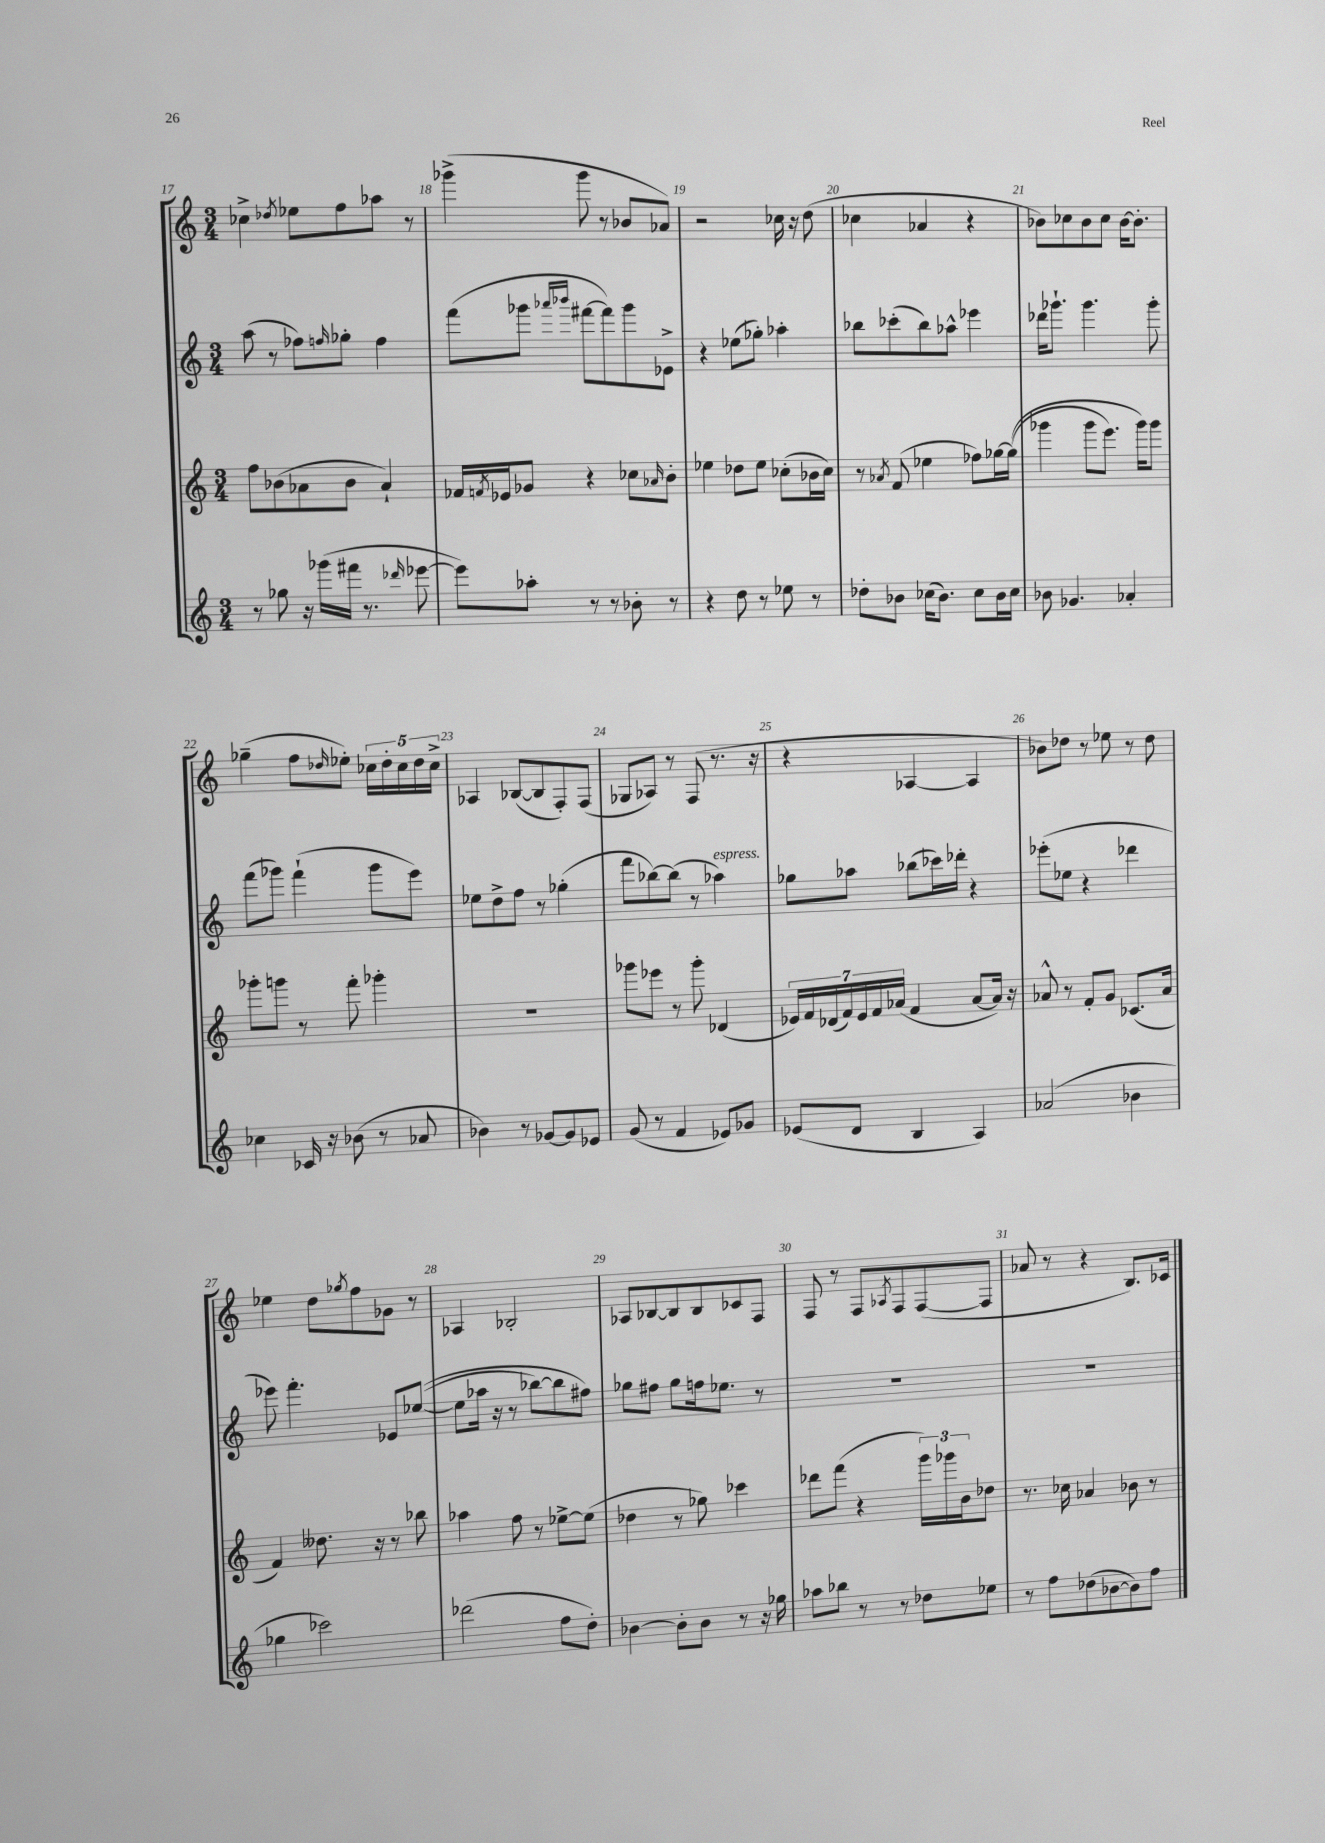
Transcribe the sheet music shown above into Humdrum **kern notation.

**kern	**kern	**kern	**kern
*staff4	*staff3	*staff2	*staff1
*clefG2	*clefG2	*clefG2	*clefG2
*k[]	*k[]	*k[]	*k[]
*M3/4	*M3/4	*M3/4	*M3/4
8r	8ff	(8aa	4cc-^
8gg-	(8b-	8r	.
.	.	.	8qdd-
16r	8a-	8ff-)	8ee-
(16ggg-	.	.	.
.	.	16qqff	.
16fff#	8b-	8gg-'	8ff
8.r	.	.	.
.	4a-`)	4ff	8aa-
16qqddd-	.	.	.
[8eee-	.	.	8r
=	=	=	=
8eee-])	16f-	(8fff	(4ggg-^
.	8qf	.	.
.	16e-	.	.
8aa-'	8g-	8ggg-	.
.	.	16qqaaa-	.
.	.	16qqbbb-	.
8r	4r	[8fff#	8ggg-
8r	.	8fff#])	8r
8b-'	8cc-	8ggg-	8b-
.	16qqa-	.	.
8r	8b'	8e-^	8a-)
=	=	=	=
4r	4ee-	4r	2r
8dd	8dd-	(8ee-	.
8r	8ee-	8gg-')	.
8ee-	(8cc-'	4aa-'	16cc-
.	.	.	16r
8r	16b-	.	(8dd
.	16cc-)	.	.
=	=	=	=
8dd-'	8r	8bb-	4cc-
.	8qa-	.	.
8b-	(8f	(8ccc-'	.
(16cc-	4ee-	8bb-)	4a-
8.b-)	.	.	.
.	.	8aa-^^	.
8cc-	8ff-)	4eee-	4r
16b-	[16gg-	.	.
16cc-	&((16gg-]	.	.
=	=	=	=
8b-	4ggg-	16ddd-	8b-)
.	.	8.ggg-`	.
4.g-	.	.	8cc-
.	8ggg-	4.ggg-	8b-
.	8.eee)	.	8cc-
4a-'	.	.	[16b-
.	16ggg-&)	.	8.b-']
.	8ggg-	8ggg-'	.
=	=	=	=
4cc-	8ggg-'	(8fff	(4gg-~
.	8ggg	8ggg-)	.
16c-	8r	(4fff`	8ff
16r	.	.	.
.	.	.	16qqdd-
(8b-	8fff'	.	8ee-')
8r	4ggg-'	8ggg-	20cc-
.	.	.	20dd-'
.	.	.	20cc-
8a-	.	8eee)	.
.	.	.	20dd-
.	.	.	20cc-^
=	=	=	=
4b-)	2.r	8ee-	4A-
.	.	8dd^	.
8r	.	8ff	([8B-
[8g-	.	8r	8B-]
8g-]	.	(4gg-'	8F')
8e-	.	.	(8F
=	=	=	=
(8g	8ggg-	8fff	8G-
8r	8eee-	[8bb-)	8A-)
4f	8r	(8bb-]	8r
.	8ggg-'	8r	(8F
8e-)	(4d-	4aa-)	8.r
8g-	.	.	.
.	.	.	16r
=	=	=	=
(8e-	28e-)	8gg-	4r
.	28f	.	.
.	(28d-	.	.
.	28f)	.	.
8d	.	8aa-	.
.	28e-	.	.
.	28f	.	.
.	(28a-	.	.
4B	4f	(8bb-	[4A-
.	.	16ccc-)	.
.	.	16ddd-'	.
4A)	[8a-	4r	4A-]
.	16a-])	.	.
.	16r	.	.
=	=	=	=
(2a-	8a-^^	(8eee-'	8b-)
.	8r	8ee-	8dd-
.	8f'	4r	8r
.	8g	.	8ee-
4b-	(8.c-	4ddd-	8r
.	.	.	8dd-
.	16a-	.	.
=	=	=	=
4gg-	4f)	8eee-)	4ee-
.	.	4.fff'	.
2ccc-)	8.dd--	.	8dd
.	.	.	8qgg-
.	.	.	8ff
.	16r	.	.
.	8r	8e-	8g-
.	8bb-	&(([8ee-	8r
=	=	=	=
(2ddd-	4aa-	8ee-]	4A-
.	.	16aa-	.
.	.	16r	.
.	8ff	8r	2B-'
.	8r	[8bb-)	.
8ff	[8ee-^	8bb-]	.
8dd')	(8ee-]	8ff#&)	.
=	=	=	=
[4b-	4dd-	8gg-	8A-
.	.	8ff#	[8B-
8b-']	8r	8gg-	8B-]
8b-	8gg-)	16ff	8B-
.	.	8.ee-	.
8r	4ccc-	.	8c-
16r	.	8r	8F
16gg-	.	.	.
=	=	=	=
8aa-	8ddd-	2.r	8F
8bb-	(8fff	.	8r
8r	4r	.	8F
.	.	.	8qA-
8r	.	.	8F
8dd-	24ggg)	.	([8F
.	24ggg-	.	.
.	24b	.	.
8ee-	8dd-	.	8F]
=	=	=	=
8r	8.r	2.r	8a-
8ff	.	.	8r
.	16cc-	.	.
(8dd-	4a-	.	4r
[8b-	.	.	.
8b-])	8b-	.	8.B)
8ff	8r	.	.
.	.	.	16c-
==	==	==	==
*-	*-	*-	*-
